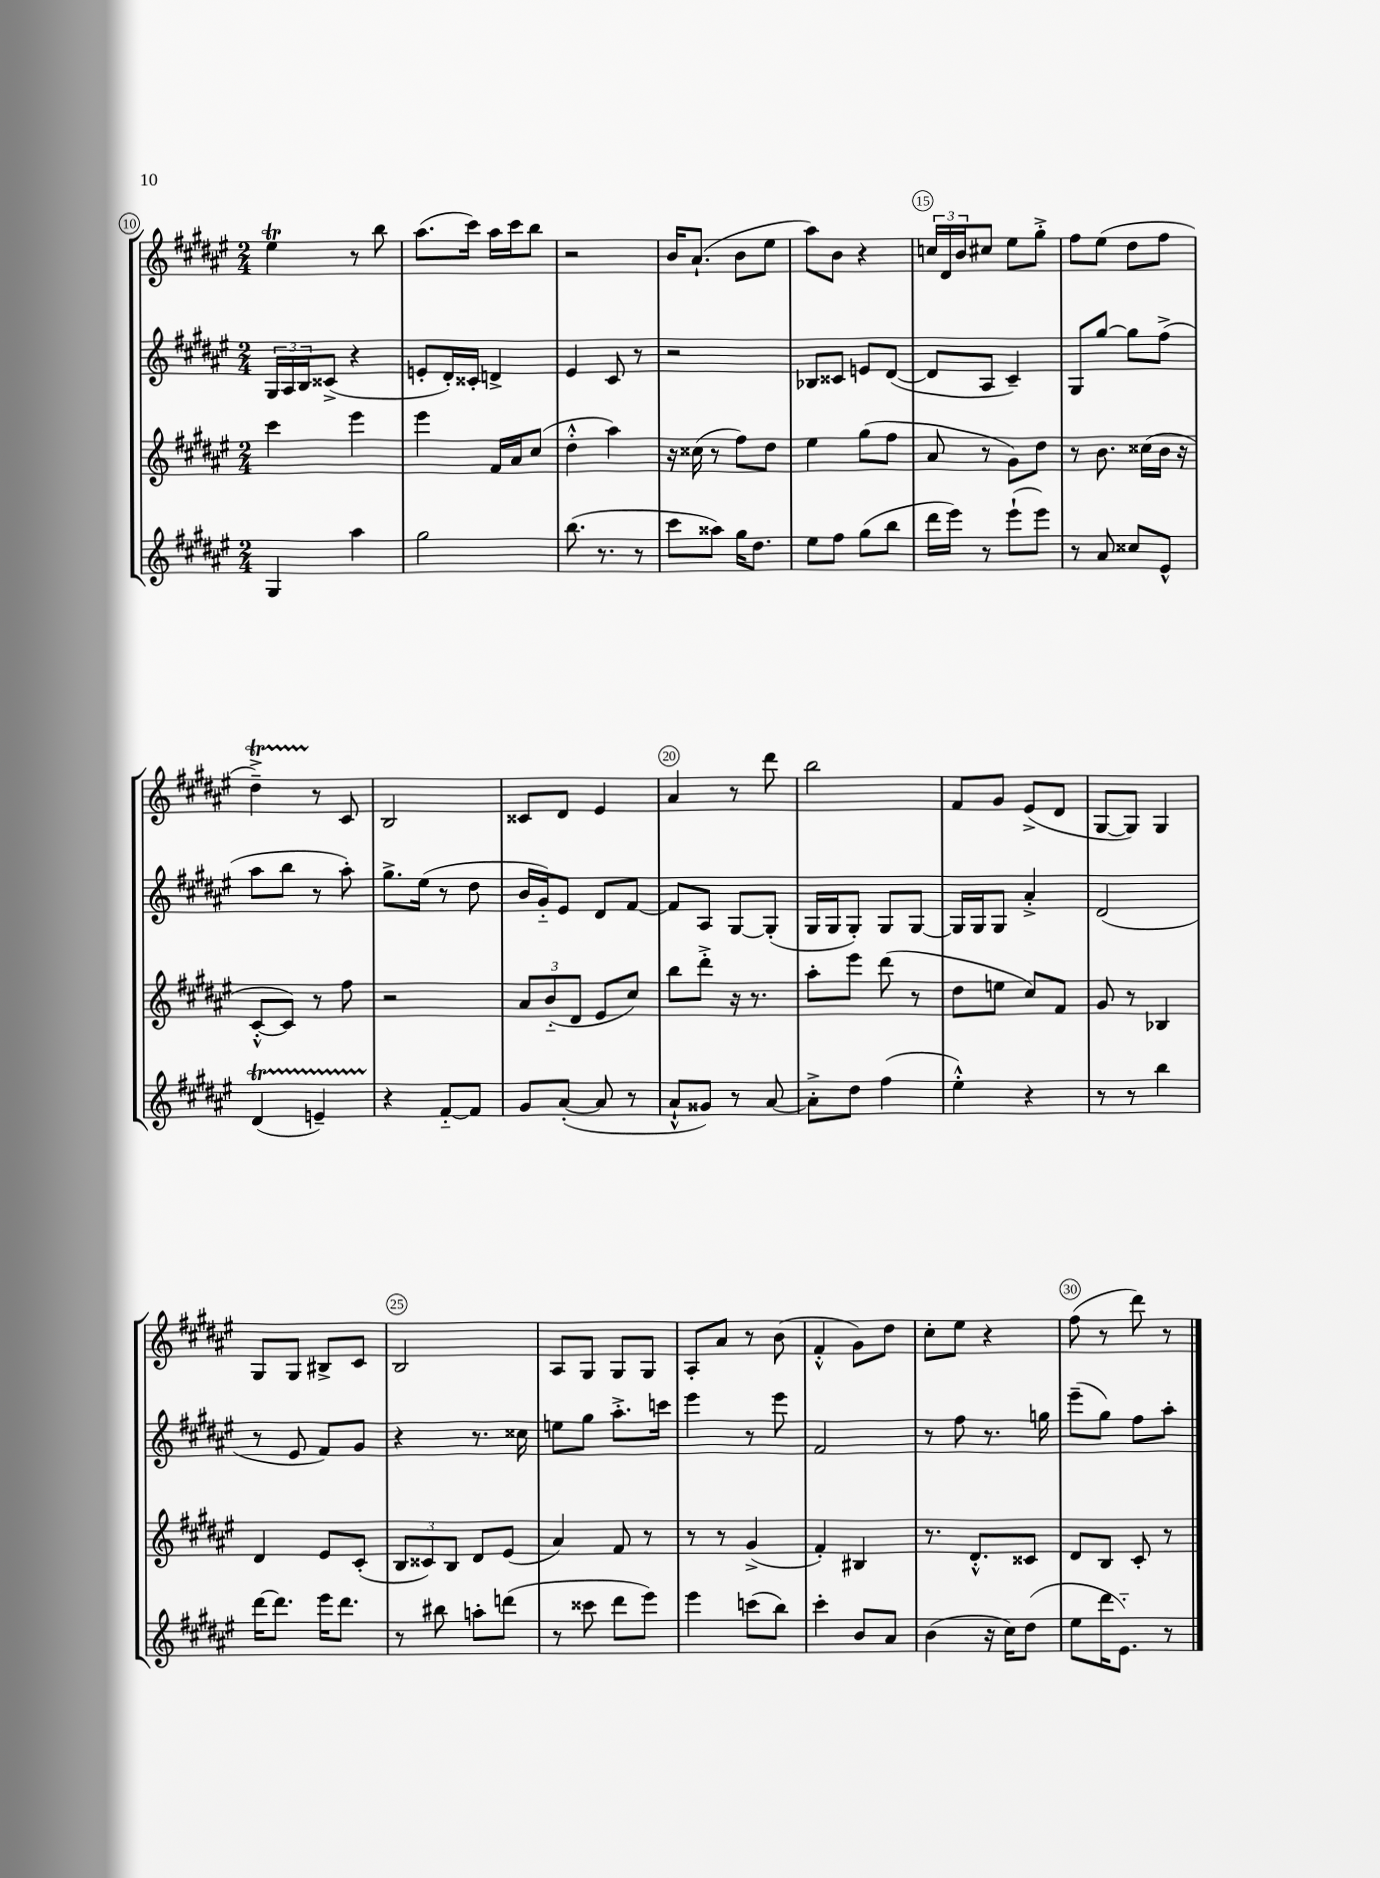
<<
\new StaffGroup <<
\new Staff = "s0" {
    \clef treble \key fis \major \numericTimeSignature \time 2/4
    eis''4\trill r8 b''8 |
    ais''8.( cis'''16) ais''16 cis'''16 b''8 |
    r2 |
    b'16 ais'8.-!( b'8 eis''8 |
    ais''8) b'8 r4 |
    \tuplet 3/2 { c''16 dis'16 b'16 } cis''8 eis''8 gis''8-.-> |
    fis''8 eis''8( dis''8 fis''8 |
    dis''4--->\startTrillSpan) r8\stopTrillSpan cis'8 |
    b2 |
    cisis'8 dis'8 eis'4 |
    ais'4 r8 dis'''8 |
    b''2 |
    fis'8 gis'8 eis'8->( dis'8 |
    gis8~ gis8) gis4 |
    gis8 gis8 bis8-> cis'8 |
    b2 |
    ais8 gis8 gis8 gis8 |
    ais8-. ais'8 r8 b'8( |
    fis'4-.-^ gis'8) dis''8 |
    cis''8-. eis''8 r4 |
    fis''8( r8 dis'''8) r8 \bar "|." |
}
\new Staff = "s1" {
    \clef treble \key fis \major \numericTimeSignature \time 2/4
    \tuplet 3/2 { gis16 ais16 b16 } cisis'8->( r4 |
    e'8-. dis'16-.) cisis'16-. d'4-> |
    eis'4 cis'8 r8 |
    r2 |
    bes8 cisis'8 e'8 dis'8~( |
    dis'8 ais8 cis'4--) |
    gis8 gis''8~ gis''8 fis''8->( |
    ais''8 b''8 r8 ais''8-.) |
    gis''8.-> eis''16( r8 dis''8 |
    b'16 gis'16-_) eis'8 dis'8 fis'8~ |
    fis'8 ais8 gis8~ gis8-.( |
    gis16 gis16 gis8-.) gis8 gis8~ |
    gis16 gis16 gis8 ais'4-.-> |
    dis'2( |
    r8 eis'8 fis'8) gis'8 |
    r4 r8. cisis''16 |
    e''8 gis''8 ais''8.-.-> c'''16 |
    eis'''4 r8 eis'''8 |
    fis'2 |
    r8 fis''8 r8. g''16 |
    eis'''8--( gis''8) fis''8 ais''8-. \bar "|." |
}
\new Staff = "s2" {
    \clef treble \key fis \major \numericTimeSignature \time 2/4
    cis'''4 eis'''4 |
    eis'''4 fis'16 ais'16 cis''8( |
    dis''4-.-^ ais''4) |
    r16 cisis''16( r8 fis''8) dis''8 |
    eis''4 gis''8( fis''8 |
    ais'8 r8 gis'8) dis''8 |
    r8 b'8. cisis''16( b'16 r16 |
    cis'8~-.-^ cis'8) r8 fis''8 |
    r2 |
    \tuplet 3/2 { ais'8 b'8-_( dis'8 } eis'8 cis''8) |
    b''8 dis'''8-.-> r16 r8. |
    ais''8-. eis'''8 dis'''8( r8 |
    dis''8 e''8 cis''8) fis'8 |
    gis'8 r8 bes4 |
    dis'4 eis'8 cis'8-.( |
    \tuplet 3/2 { b8 cisis'8) b8 } dis'8 eis'8( |
    ais'4) fis'8 r8 |
    r8 r8 gis'4->( |
    fis'4-.) bis4 |
    r8. dis'8.-.-^ cisis'8 |
    dis'8 b8 cis'8-. r8 \bar "|." |
}
\new Staff = "s3" {
    \clef treble \key fis \major \numericTimeSignature \time 2/4
    gis4 ais''4 |
    gis''2 |
    b''8.( r8. r8 |
    cis'''8 aisis''8) gis''16 dis''8. |
    eis''8 fis''8 gis''8( b''8 |
    dis'''16 eis'''16) r8 eis'''8-!( eis'''8) |
    r8 ais'8 cisis''8 eis'8-^ |
    dis'4\startTrillSpan( e'4--) |
    r4\stopTrillSpan fis'8~-_ fis'8 |
    gis'8 ais'8~-.( ais'8 r8 |
    ais'8-!-^ gisis'8) r8 ais'8~ |
    ais'8-.-> dis''8 fis''4( |
    eis''4-.-^) r4 |
    r8 r8 b''4 |
    dis'''16~ dis'''8. eis'''16 dis'''8. |
    r8 bis''8 a''8-. d'''8( |
    r8 cisis'''8 dis'''8 eis'''8) |
    eis'''4 c'''8( b''8) |
    cis'''4-. b'8 ais'8 |
    b'4( r16 cis''16) dis''8( |
    eis''8 dis'''16 eis'8.-_) r8 \bar "|." |
}
>>
>>
\layout { \context { \Score currentBarNumber = #10 \override BarNumber.break-visibility = ##(#f #t #t) barNumberVisibility = #(every-nth-bar-number-visible 5) \override BarNumber.stencil = #(make-stencil-circler 0.1 0.3 ly:text-interface::print) } }
